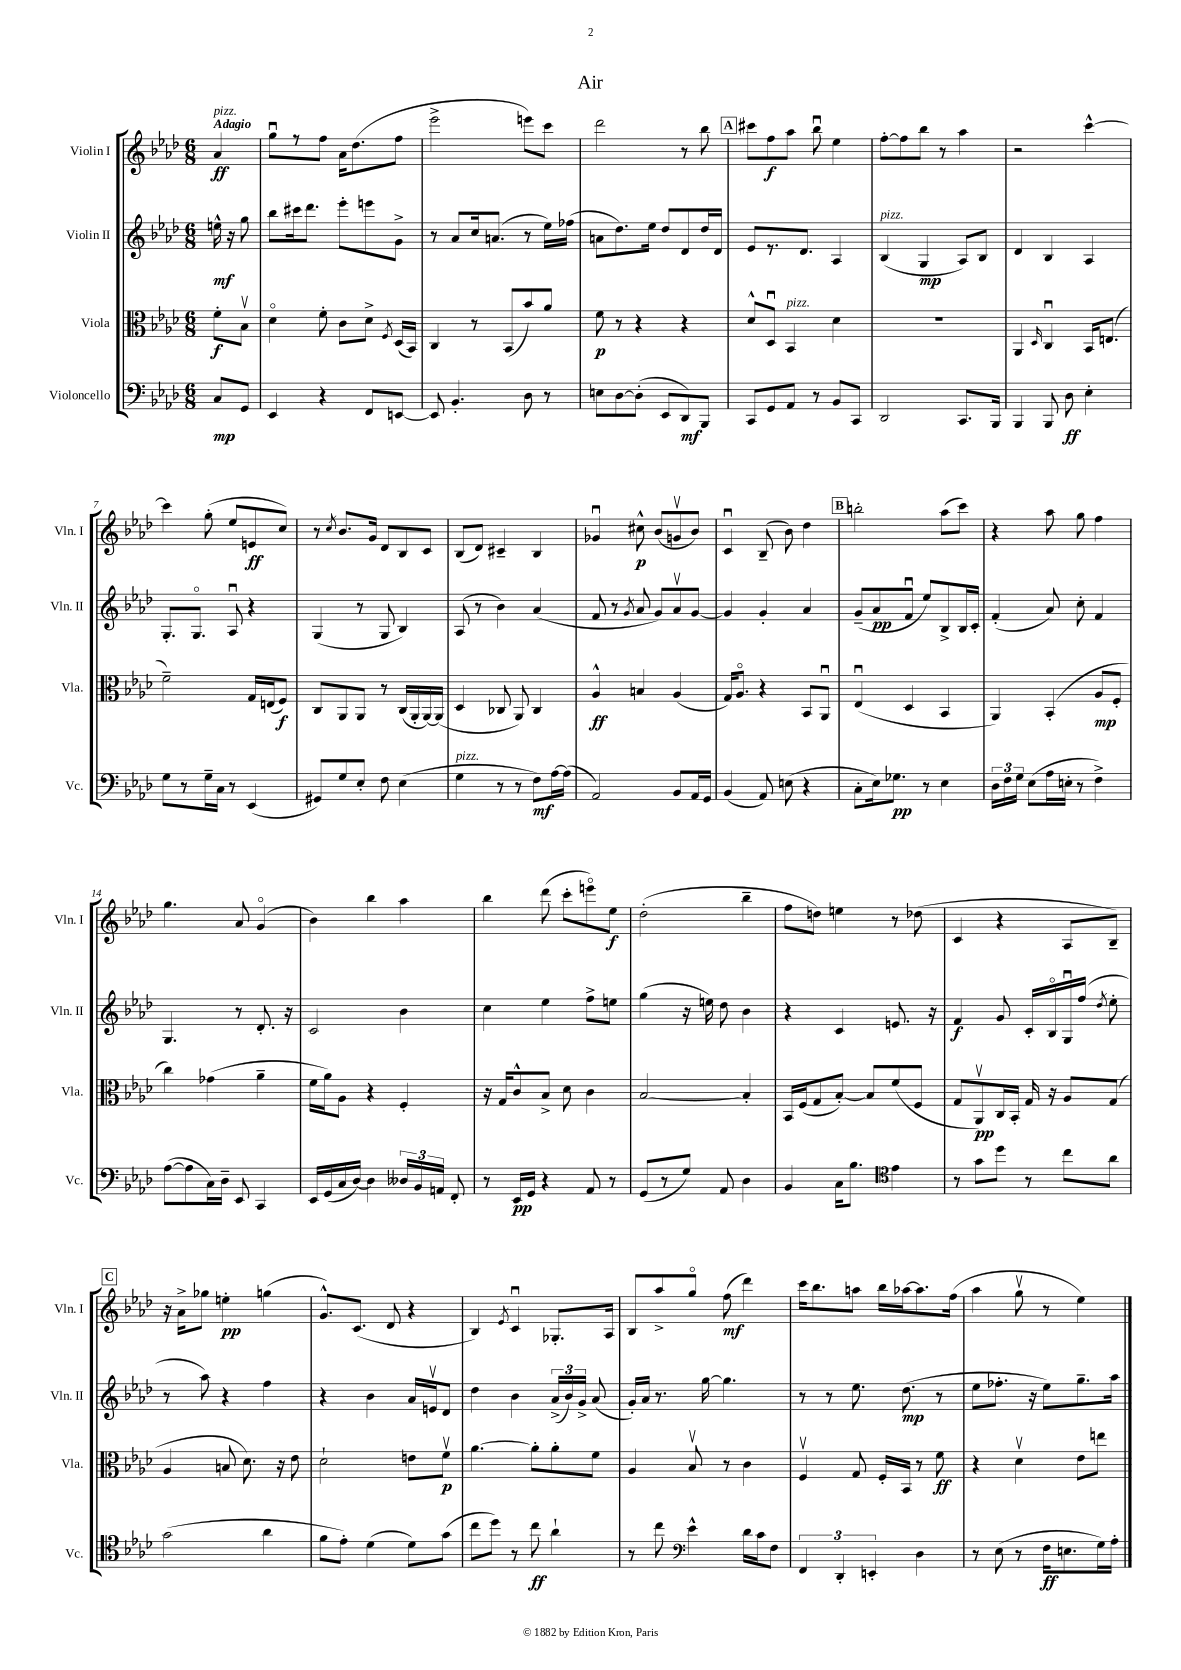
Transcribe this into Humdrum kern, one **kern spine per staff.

**kern	**kern	**kern	**kern
*staff4	*staff3	*staff2	*staff1
*clefF4	*clefC3	*clefG2	*clefG2
*k[b-e-a-d-]	*k[b-e-a-d-]	*k[b-e-a-d-]	*k[b-e-a-d-]
*M6/8	*M6/8	*M6/8	*M6/8
8C	8f'	16ee^^	4a-
.	.	16r	.
8GG	8B-v	8gg	.
=	=	=	=
4EE-	4d-o	8bb-	8ggu
.	.	16ccc#	8r
.	.	8.ddd-	.
4r	8f'	.	8ff
.	8c	8eee-'	16a-
.	.	.	(8.dd-
8FF	8d-^	8eee	.
.	8qF	.	.
[8EE	(16D-	8g^	8ff
.	16BB-)	.	.
=	=	=	=
8EE]	4C	8r	2eee-^
4.BB-'	.	8a-	.
.	8r	16cc	.
.	.	(8.a	.
.	(8BB-	.	.
8D-	8b-)	8r	8eee)
8r	8a-	16ee-)	8ccc
.	.	(16ff-	.
=	=	=	=
8E	8f	8a	2ddd-
[8D-	8r	8.dd-)	.
(8D-']	4r	.	.
.	.	16ee-	.
8EE-	.	8dd-	.
8DD-)	4r	8d-	8r
8BBB-	.	16dd-	8bb-
.	.	16d-	.
=	=	=	=
8CC	8d-^^	8e-	8ccc#
8GG	8D-u	8.r	8ff
8AA-	4BB-	.	8aa-
.	.	8.d-	.
8r	.	.	8bb-u
8BB-	4d-	4A-	4ee-
8CC	.	.	.
=	=	=	=
2DD-	2.r	(4B-	[8ff'
.	.	.	8ff]
.	.	4G	8bb-
.	.	.	8r
8.CC	.	8A-)	4aa-
.	.	8B-	.
16BBB-	.	.	.
=	=	=	=
4BBB-	4AA-	4d-	2r
.	16qqD-	.	.
8BBB-	4Cu	4B-	.
8D-	.	.	.
4E-'	16BB-	4A-	[4ccc^^
.	(8.E	.	.
=	=	=	=
8G	2f~)	8.G'	4ccc]
8r	.	.	.
.	.	8.Go	.
16G~	.	.	(8gg'
16C	.	.	.
8r	.	8A-u	8ee-
(4EE-	16G	4r	8e
.	(16E	.	.
.	8F)	.	8cc)
=	=	=	=
8GG#)	8C	(4G	8r
.	.	.	8qcc
8G	8AA-	.	8.b-
8E-'	8AA-	8r	.
.	.	.	16g
8F	8r	8G	8d-
(4E-	(16C	4B-)	8B-
.	16AA-'	.	.
.	[16AA-)	.	8c
.	(16AA-]	.	.
=	=	=	=
4G	4D-	(8A-	(8B-
.	.	8r	8d-)
8r	8C-	4b-)	4c#~
8r	8AA-)	.	.
8F)	4C-	(4a-	4B-
[16A-	.	.	.
(16A-]	.	.	.
=	=	=	=
2AA-)	4A-^^	8f	4g-u
.	.	8r	.
.	.	8qg	.
.	4B	8a-	8cc#^^
.	.	8g)	(8b-
8BB-	(4A-	8a-v	8gv
16AA-	.	[8g	8b-)
16GG	.	.	.
=	=	=	=
(4BB-	16G)	4g]	4cu
.	8.A-o	.	.
8AA-)	4r	4g'	(8B-~
(8E	.	.	8b-)
4r	8BB-	4a-	4dd-
.	8AA-u	.	.
=	=	=	=
8C'	(4E-u	(8g~	2bb'
16E-)	.	8a-	.
8.G-	.	.	.
.	4D-	8fu	.
8r	.	8ee-)	.
4E-	4BB-	8B-^	(8aa-
.	.	16B-	8ccc)
.	.	16c'	.
=	=	=	=
24D-	4AA-)	(4f'	4r
24F	.	.	.
24G	.	.	.
(8E-	.	.	.
16A-	(4BB-'	8a-)	8aa-
16E'	.	.	.
8r	.	8cc'	8gg
4F^)	8A-	4f	4ff
.	8F'	.	.
=	=	=	=
([8A-	4cc)	4.G	4.gg
8A-]	.	.	.
16C)	(4g-	.	.
16D-~	.	.	.
8EE-	.	8r	8a-
4CC	4a-~	8.d-'	(4go
.	.	16r	.
=	=	=	=
16EE-	16f	2c	4b-)
(16GG	16a-)	.	.
16C	8A-	.	.
[16D-)	.	.	.
4D-]	4r	.	4bb-
24D--	4F'	4b-	4aa-
24BB-	.	.	.
24AA	.	.	.
8FF'	.	.	.
=	=	=	=
8r	16r	4cc	4bb-
.	16G	.	.
16EE-	8c^^	.	.
16GG	.	.	.
4r	8B-^	4ee-	(8ddd-
.	8d-	.	8ccc'
8AA-	4c	8ff^	8eeeo)
8r	.	8ee	8ee-
=	=	=	=
(8GG	[2B-	(4gg	(2dd-'
8r	.	.	.
8G)	.	16r	.
.	.	16ee)	.
8AA-	.	8dd-	.
4D-	4B-']	4b-	4bb-~
=	=	=	=
4BB-	16BB-	4r	8ff
.	(16F	.	.
.	8G	.	8dd)
16C	[8B-')	4c	4ee
8.B-	.	.	.
.	8B-]	.	.
*clefC4	*	*	*
4e-	(8f	8.e	8r
.	8F	.	(8dd-
.	.	16r	.
=	=	=	=
8r	8G	4f	4c
8g	8AA-v)	.	.
8dd-	16C	8g	4r
.	16BB-'	.	.
8r	16G	16c'	.
.	16r	16B-o	.
8cc	8A-	16Gu	8A-
.	.	(16ff	.
.	.	8qdd-	.
8a-	(8G	8ee-'	8B-~)
=	=	=	=
(2g	4A-	8r	16r
.	.	.	16a-^
.	.	8aa-)	8gg-
.	8B	4r	4ee'
.	8.d-)	.	.
4a-	.	4ff	(4gg
.	16r	.	.
.	8e-	.	.
=	=	=	=
8f	2d-`	4r	8.g^^)
8e-')	.	.	.
.	.	.	(8.c
(4d-	.	4b-	.
.	.	.	8d-
8d-)	8e	16a-	4r
.	.	16ev	.
(8g	8fv	8d-	.
=	=	=	=
8cc	[4.a-	4dd-	4B-)
8dd-)	.	.	.
.	.	.	8qe-
8r	.	4b-	4cu
8cc	8a-']	.	.
4a-`	8a-'	(24a-^	8.G-'
.	.	24b-)	.
.	.	24g^	.
.	8f	(8a-	.
.	.	.	16A-
=	=	=	=
8r	4A-	16g')	8B-
.	.	16a-	.
8cc	.	8.r	8aa-^
*clefF4	*	*	*
4e-^^	8B-v	.	8ggo
.	.	[16gg	.
.	8r	4.gg]	(8ff
16d-	4c	.	4ddd-)
16c	.	.	.
8F	.	.	.
=	=	=	=
6FF	4Fv	8r	16ccc
.	.	.	8.bb-
.	.	8r	.
6DD-'	.	.	.
.	8G	8.ee-	8aa
6EE'	.	.	.
.	16F'	.	16bb-
.	16BB-	(8.dd-	[16aa-
4D-	8r	.	8.aa-]
.	8f	8r	.
.	.	.	(16ff
=	=	=	=
8r	4r	8ee-	4aa-
(8E-	.	8.ff-'	.
8r	4d-v	.	8ggv
.	.	16r	.
16F	.	8ee-)	8r
8.E	.	.	.
.	8e-	8.gg~	4ee-)
16G)	8ee	.	.
16A-'	.	16aa-	.
==	==	==	==
*-	*-	*-	*-
